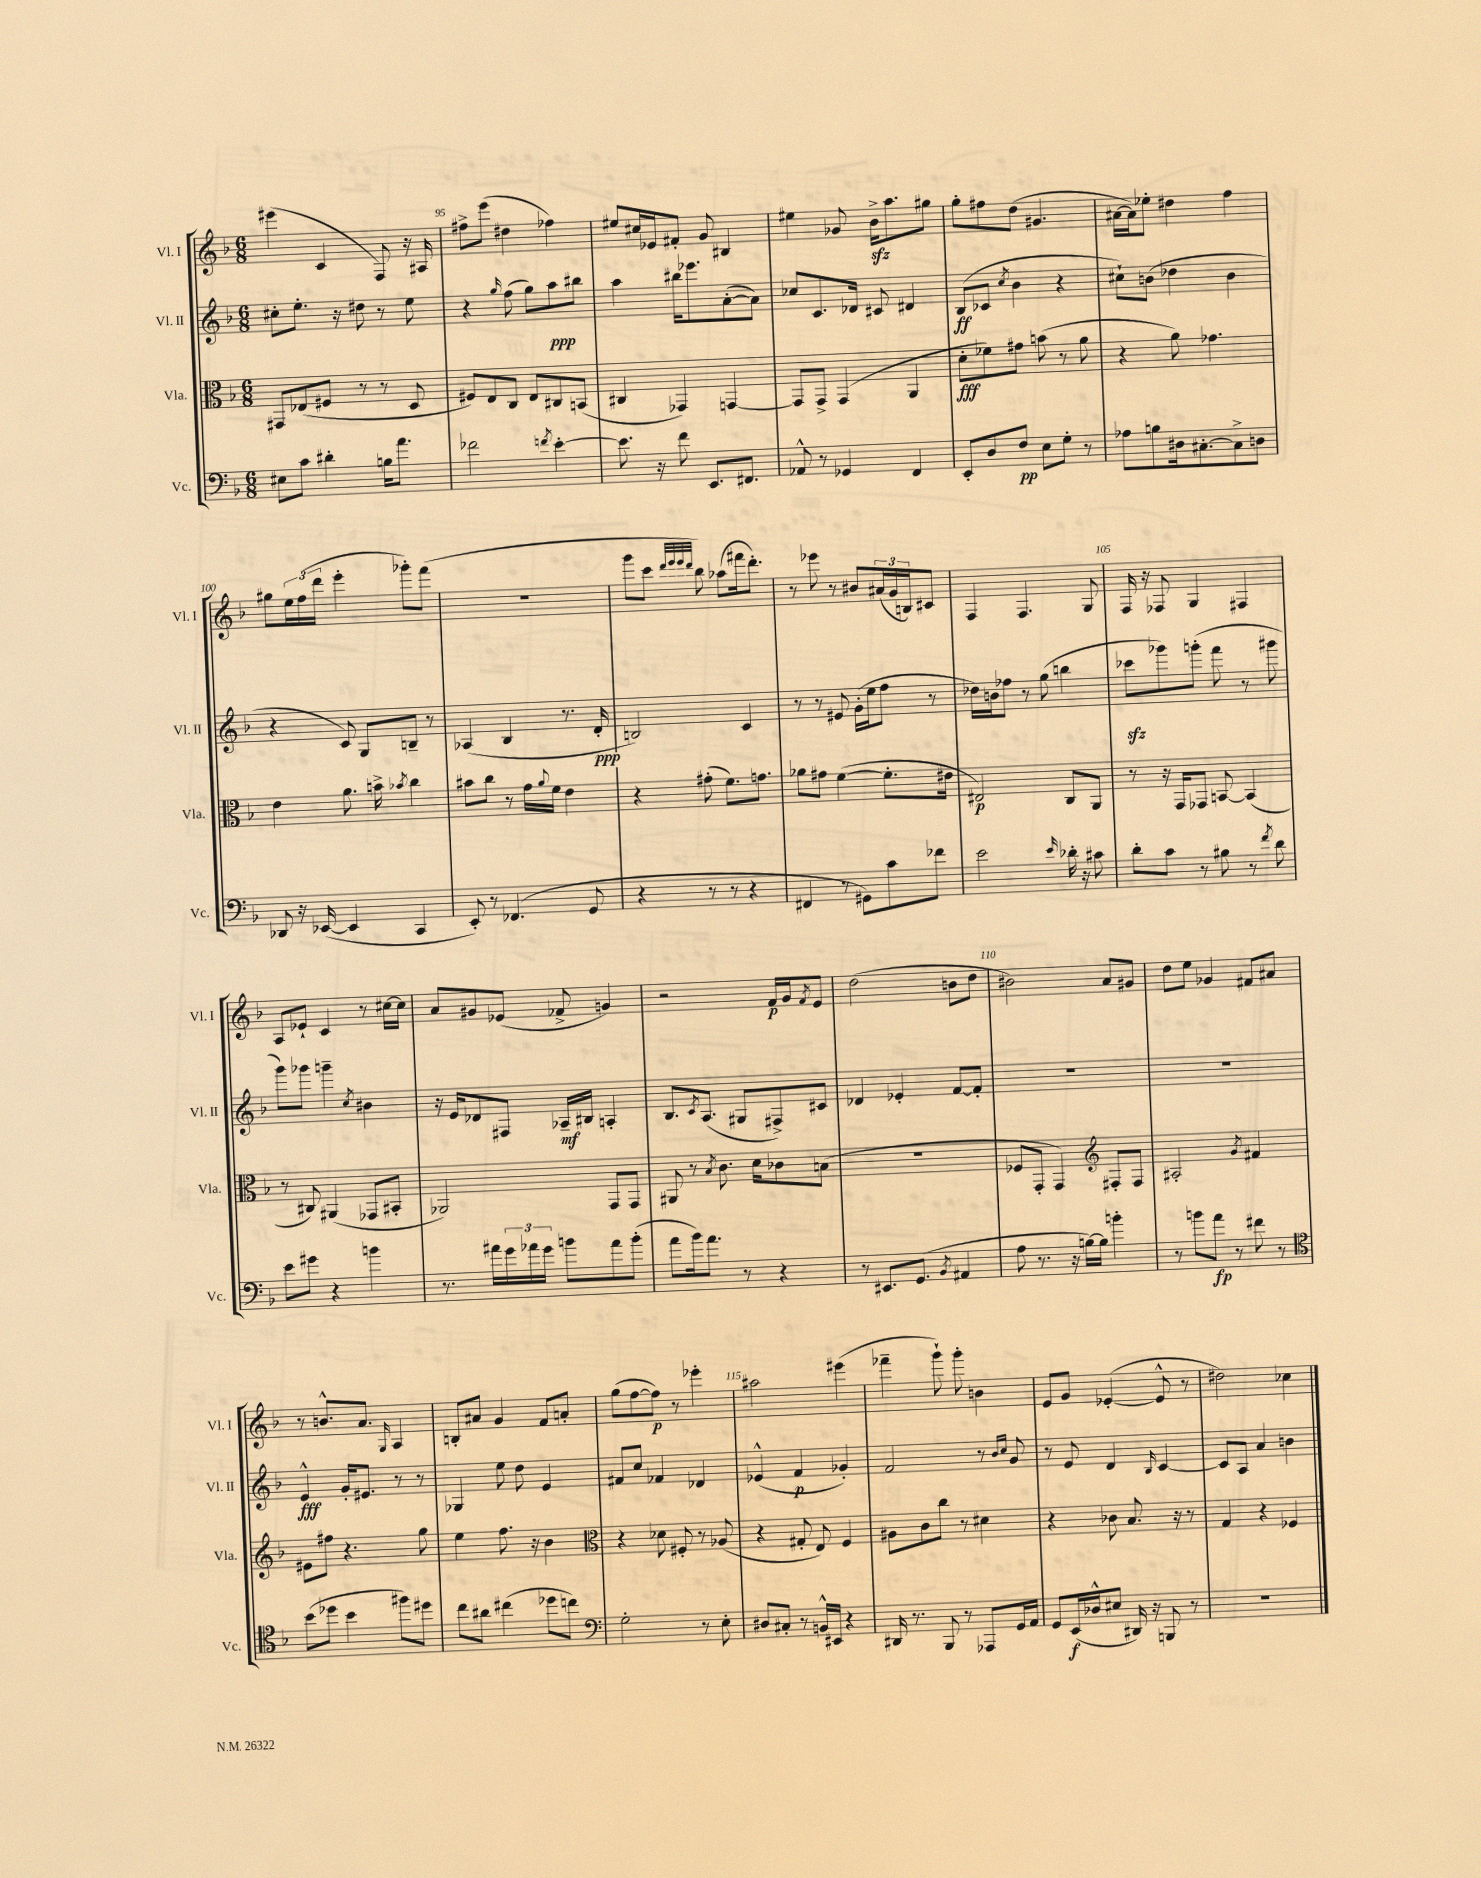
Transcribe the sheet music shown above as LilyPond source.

<<
\new StaffGroup <<
\new Staff = "s0" \with { instrumentName = "Vl. I" shortInstrumentName = "Vl. I" } {
    \clef treble \key f \major \numericTimeSignature \time 6/8
    eis'''4( c'4 f8) r16 ais16 |
    fis''8-> e'''8( dis''4 fes''4) |
    eis''8 cis''16 ees'16 fis'8-. g'8 bis4 |
    eis''4 ges'8 bes'16->\sfz a''8. gis''8 |
    g''8-. fis''8 d''8( gis'4. |
    ais'16~ ais'16) ees''8-. dis''4 f''4 |
    gis''8 \tuplet 3/2 { e''16 f''16( d'''16 } e'''4-. ges'''8-.) f'''8( |
    R2. |
    g'''8 c'''8 \grace { d'''32 e'''32 e'''32 d'''32 } bes''8) aes''8( fis'''16 d'''8.-.) |
    r8 ees'''8 r8 bis'8 \tuplet 3/2 { ais'16( g'16 b16) } cis'8 |
    f4 f4. g8 |
    f16 r16 fes8 g4 fis4 |
    a8 ees'8-! c'4 r8 cis''16~ cis''16 |
    a'8 gis'8 ees'8( fes'8-> g'4) |
    r2 f'16\p g'16 \acciaccatura { f'8 } e'8 |
    d''2( b'8 d''8 |
    bis'2) a'8 gis'8 |
    d''8 e''8 ges'4 fis'8 ais'8 |
    r8 b'8.-^ a'8. \grace { g16 } a4 |
    b8-. ais'8 g'4 f'8 a'8-. |
    g''8( f''8~ f''8\p) r8 ees'''4-. |
    ais''2 eis'''4( |
    fes'''4-- g'''8-!) g'''8-. b'4 |
    e'8 g'8 ees'4~-.( ees'8-^ r8 |
    dis''2) ces''4 \bar "|." |
}
\new Staff = "s1" \with { instrumentName = "Vl. II" shortInstrumentName = "Vl. II" } {
    \clef treble \key f \major \numericTimeSignature \time 6/8
    cis''8-. e''8.-. r16 dis''8 r8 e''8 |
    r4 \grace { g''16 } f''8( g''8) a''8\ppp bis''8 |
    a''4 bis''16 ees'''8. a'8~-.( a'8) |
    ces''8 c'8. des'16 cis'8 dis'4 |
    bes8\ff( ces'8 \acciaccatura { c''8 } bes'4 r4 |
    cis''8-!) b'8( des''4 b'4 |
    r4 c'8) g8 b8-- r8 |
    aes4( bes4 r8. d'16-.\ppp |
    b2) c'4 |
    r8 r8 eis'8 g'16-.( e''16 f''8 r8 |
    des''16) b'16 fes''8 r8 g''8( b''4 |
    ces'''8\sfz ges'''8) g'''8-.( f'''8 r8 gis'''8 |
    g'''8) ges'''8 g'''4-- \acciaccatura { c''8 } bis'4 |
    r16 e'16 des'8 fis8 aes16--\mf bis16 a4-. |
    bes8. \acciaccatura { c'8 } a8.( gis8 fis8->) cis'8 |
    des'4 ees'4-. f'8~ f'8-. |
    R2. |
    R2. |
    e'4-^\fff g'16-. eis'8. r8 r8 |
    ges4 e''8 d''8 e'4 |
    fis'8 c''8 fes'4 des'4 |
    ees'4-^( f'4\p ges'4-.) |
    f'2 r8 \grace { bes'16 c''16 } g'8 |
    r8 e'8 d'4 \grace { bes16 } c'4~ |
    c'8 a8 a'4 b'4 \bar "|." |
}
\new Staff = "s2" \with { instrumentName = "Vla." shortInstrumentName = "Vla." } {
    \clef alto \key f \major \numericTimeSignature \time 6/8
    gis,8 ees8( fis8 r8 r8 d8 |
    fis8) e8 c8 e8 cis8 b,8( |
    cis4 ges,4) g,4~ |
    g,8 g,8-> g,4( a,4 |
    d'8-.\fff fes'8) gis'8 b'8( r8 a'8 |
    r4 a'8) ges'4. |
    e'4 a'8. b'16-> \acciaccatura { bes'8 } c''4 |
    bis'8 c''8 r8 g'16 \appoggiatura { a'8 } f'16 e'4 |
    r4 gis'8-.( f'8.) g'8. |
    aes'8 gis'8 f'4~( f'8.-. eis'16 |
    eis2\p) c8 a,8 |
    r8 r16 g,16 ges,8 b,8~ b,4( |
    r8 cis8) ais,4( ges,8 bis,8-. |
    aes,2) g,8 g,8 |
    ais,8 r8 \acciaccatura { bes8 } c'8. d'16 ces'8 b8( |
    r2. |
    fes8 g,8-. g,4) \clef treble fis8-. fis8 |
    ais2-. \acciaccatura { g'8 } fis'4 |
    eis'8 fis''8 r4. g''8 |
    e''4 f''8. r16 bes'4 |
    \clef alto r4 des'8 fis8-. r8 aes8( |
    r4 gis8-. e8) f4 |
    ais8 c'8 c''8 r8 dis'4 |
    r4 ces'8 bes8. r16 r8 |
    g4 r4 fes4 \bar "|." |
}
\new Staff = "s3" \with { instrumentName = "Vc." shortInstrumentName = "Vc." } {
    \clef bass \key f \major \numericTimeSignature \time 6/8
    eis8 c'8 dis'4-. b16 a'8. |
    fes'2 \acciaccatura { f'8 } e'4~-. |
    e'8. r16 f'8 e,8. fis,8. |
    aes,8-^ r8 ges,4 f,4 |
    e,8-. d8 f8\pp e8 g8-. r8 |
    aes8 b8 dis16 cis8.~-. cis8-> d8 |
    des,8 r16 ees,16~( ees,4 c,4 |
    e,8-.) r8 fes,4.( g,8 |
    r4 r8 r8 r4 |
    fis,4 r8 gis,8) c'8 fes'8 |
    e'2 \grace { e'16 } des'16-. r16 cis'8 |
    d'8-. c'8 r8 bis8 r8 \acciaccatura { f'8 } d'8 |
    e'8 gis'8 r4 b'4 |
    r8. ais'16 \tuplet 3/2 { g'16 aes'16 g'16 } b'8 aes'8 b'8-.( |
    a'8 bes'16) a'8. r8 r4 |
    r8 eis,8. g,8.( \acciaccatura { bes,8 } ais,4 |
    a8 r8. r16 b16~) b16 b'4-. |
    r8 b'8 a'8\fp r8 fis'8 r8 |
    \clef tenor bes'8( des''8 bes'4 fis''8) dis''8 |
    c''8 ais'8 cis''4( des''8 c''8) |
    \clef bass g2-. r8 e8-. |
    dis8 cis8-. r8 b,16-^ eis,16 r4 |
    dis,16 r8. bes,,8 r8 aes,,8 g,16 a,16 |
    g,8 e,16\f( des16-^ eis8 dis,16) r16 b,,8 r8 |
    R2. \bar "|." |
}
>>
>>
\layout { \context { \Score currentBarNumber = #94 \override BarNumber.break-visibility = ##(#f #t #t) barNumberVisibility = #(every-nth-bar-number-visible 5) } }
